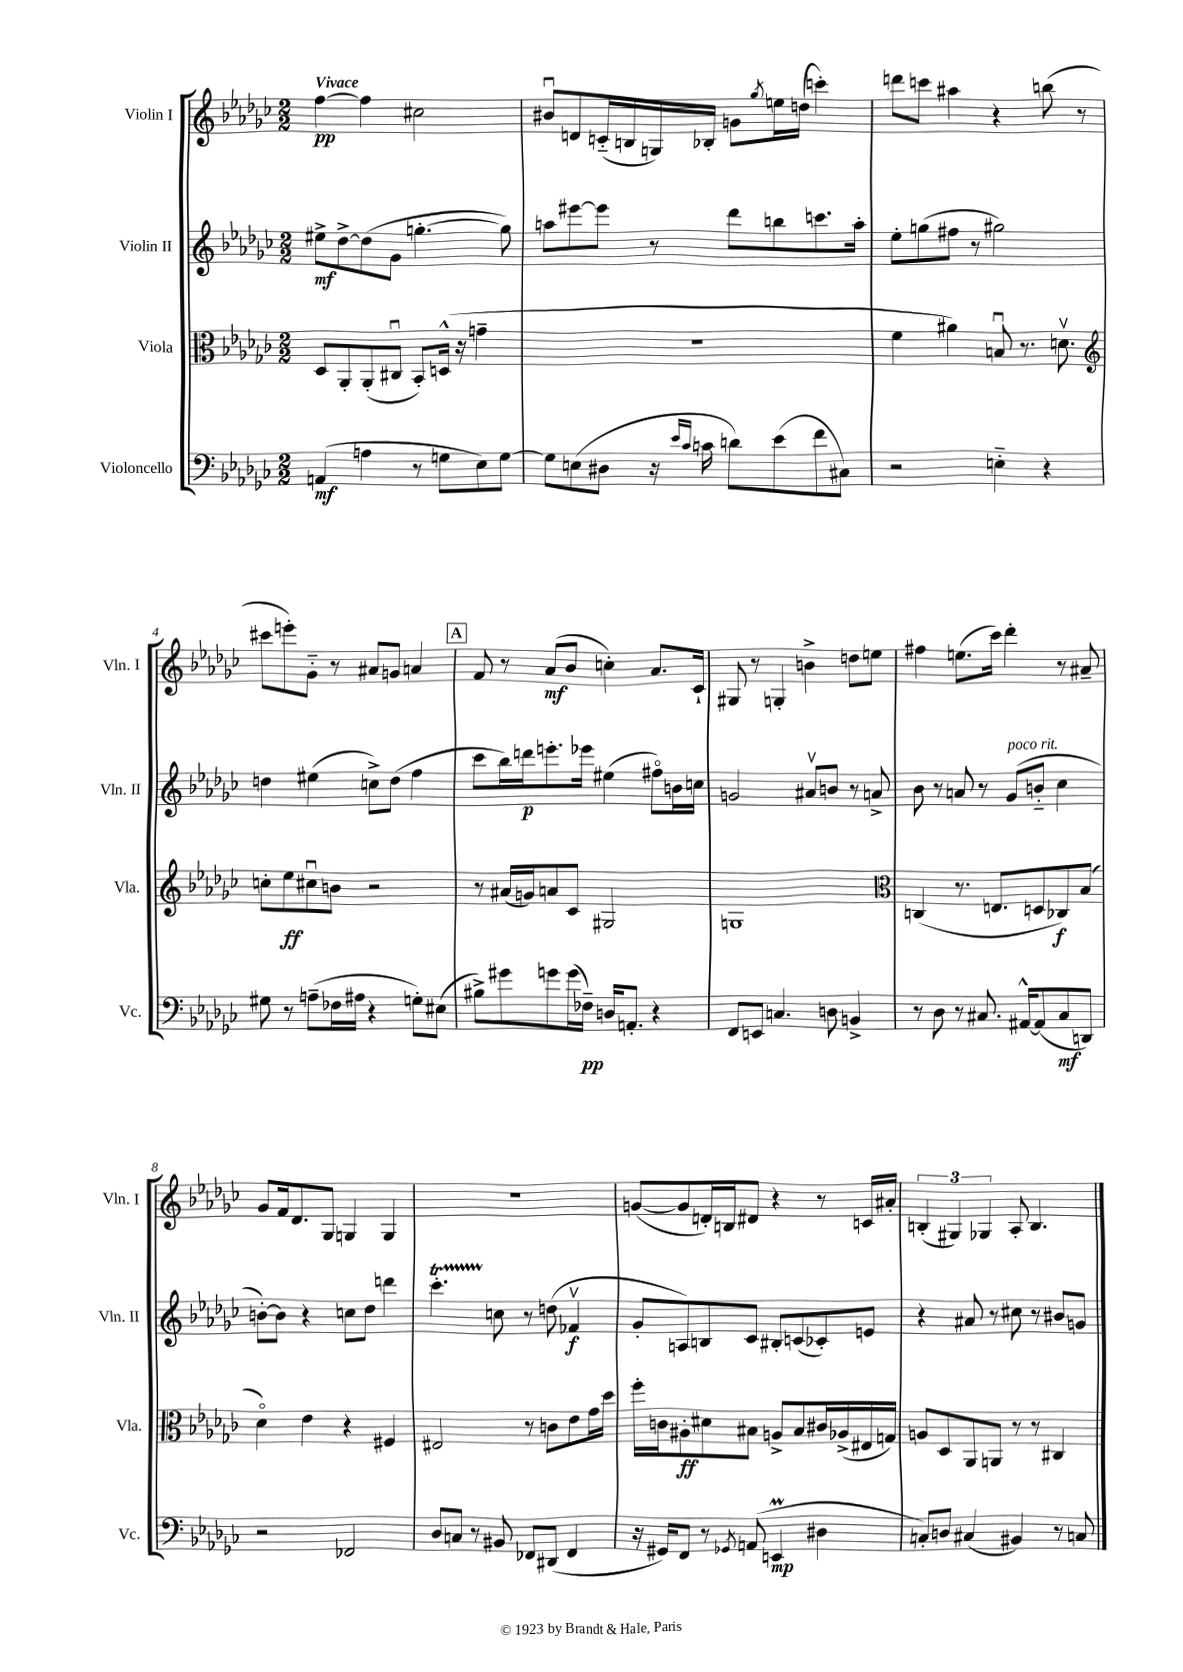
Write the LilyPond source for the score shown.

<<
\new StaffGroup <<
\new Staff = "s0" \with { instrumentName = "Violin I" shortInstrumentName = "Vln. I" } {
    \clef treble \key ges \major \numericTimeSignature \time 2/2 \tempo "Vivace"
    f''4~\pp f''4 cis''2 |
    bis'8\downbow d'8 c'16-_( b16 g16) bes16-. g'8 \acciaccatura { ges''8 } e''16 d''16( c'''4-.) |
    d'''8 c'''8 ais''4 r4 b''8( r8 |
    cis'''8 e'''8-.) ges'8-_ r8 ais'8 g'8 a'4 |
    \mark \markup { \box "A" } f'8 r8 aes'8\mf( bes'8 c''4-.) aes'8. ces'16-! |
    gis8 r8 g4-. b'4-> d''8 e''8 |
    fis''4 e''8.( ces'''16) des'''4-. r8 ais'8-- |
    ges'8 f'16 des'8. ges8 g4 g4 |
    R1 |
    g'8~( g'8 d'16-.) b16 dis'8 r4 r8 c'16 ais'16-. |
    \tuplet 3/2 { b4-.( gis4) ges4 } aes8-. b4. \bar "|." |
}
\new Staff = "s1" \with { instrumentName = "Violin II" shortInstrumentName = "Vln. II" } {
    \clef treble \key ges \major \numericTimeSignature \time 2/2
    eis''8->\mf des''8~-> des''8( ges'8 g''4.~-. g''8) |
    a''8 eis'''8~ eis'''8 r8 des'''8 b''8 c'''8. a''16-. |
    ees''8-. g''8( fis''8 r8 gis''2) |
    d''4 eis''4( c''8->) d''8( f''4 |
    \mark \markup { \box "A" } ces'''8 bes''16) d'''16\p e'''8.-. ees'''16 eis''4( fis''8\flageolet) b'16 c''16 |
    g'2 ais'8\upbow b'8 r8 a'8-> |
    bes'8 r8 a'8 r8 ges'8^\markup { \italic "poco rit." }( b'8-_ ces''4 |
    b'8~-.) b'8 r4 c''8 des''8 d'''4 |
    ces'''4.-.\startTrillSpan c''8\stopTrillSpan r8 d''8( fes'4\upbow\f |
    ges'8-. a8) b8 ces'8 bis8-. c'8( ces'8-.) e'8 |
    r4 ais'8 r8 cis''8 r8 bis'8 g'8 \bar "|." |
}
\new Staff = "s2" \with { instrumentName = "Viola" shortInstrumentName = "Vla." } {
    \clef alto \key ges \major \numericTimeSignature \time 2/2
    des8 aes,8-. aes,8-.( cis8\downbow bes,8-.) d16-^( r16 g'4-- |
    R1 |
    f'4 ais'4) b8\downbow r8. d'8.\upbow |
    \clef treble c''8-. ees''8\ff cis''8\downbow b'8 r2 |
    \mark \markup { \box "A" } r8 ais'16( g'16) a'8 ces'8 gis2 |
    g1 |
    \clef alto c4( r8. e8. d8 ces8\f) bes8( |
    des'4\flageolet) ees'4 r4 fis4 |
    eis2 r8 c'8 ees'8 ges'16 des''16 |
    f''16-. c'16 ais8-.\ff dis'8 bis8 a8-> bis8 cis'16 aes16->( eis16 g16) |
    a8 des8 aes,8 a,8 r8 r8 cis4 \bar "|." |
}
\new Staff = "s3" \with { instrumentName = "Violoncello" shortInstrumentName = "Vc." } {
    \clef bass \key ges \major \numericTimeSignature \time 2/2
    a,4\mf( a4 r8 g8 ees8) g8~ |
    g8 e8( dis8 r16 \grace { ees'16 ces'16 } c'16 d'8) ees'8( f'8 cis8) |
    r2 e4-_ r4 |
    gis8 r8 a8--( fes16 ais16 r4 g8-.) eis8( |
    \mark \markup { \box "A" } bis8->) gis'8 g'8 g'16( fes16--\pp) d16 a,8.-. r4 |
    f,8 e,8 c4. d8 b,4-> |
    r8 des8 r8 cis8. ais,16~-^ ais,8( cis8\mf d,8) |
    r2 fes,2 |
    des8 c8 r8 bis,8 fes,8 dis,8( fes,4 |
    r16 gis,16) f,8 r8 \acciaccatura { ges,8 } a,8( e,4\prall\mp dis4 |
    c8-.) d8 cis4( bis,4) r8 c8 \bar "|." |
}
>>
>>
